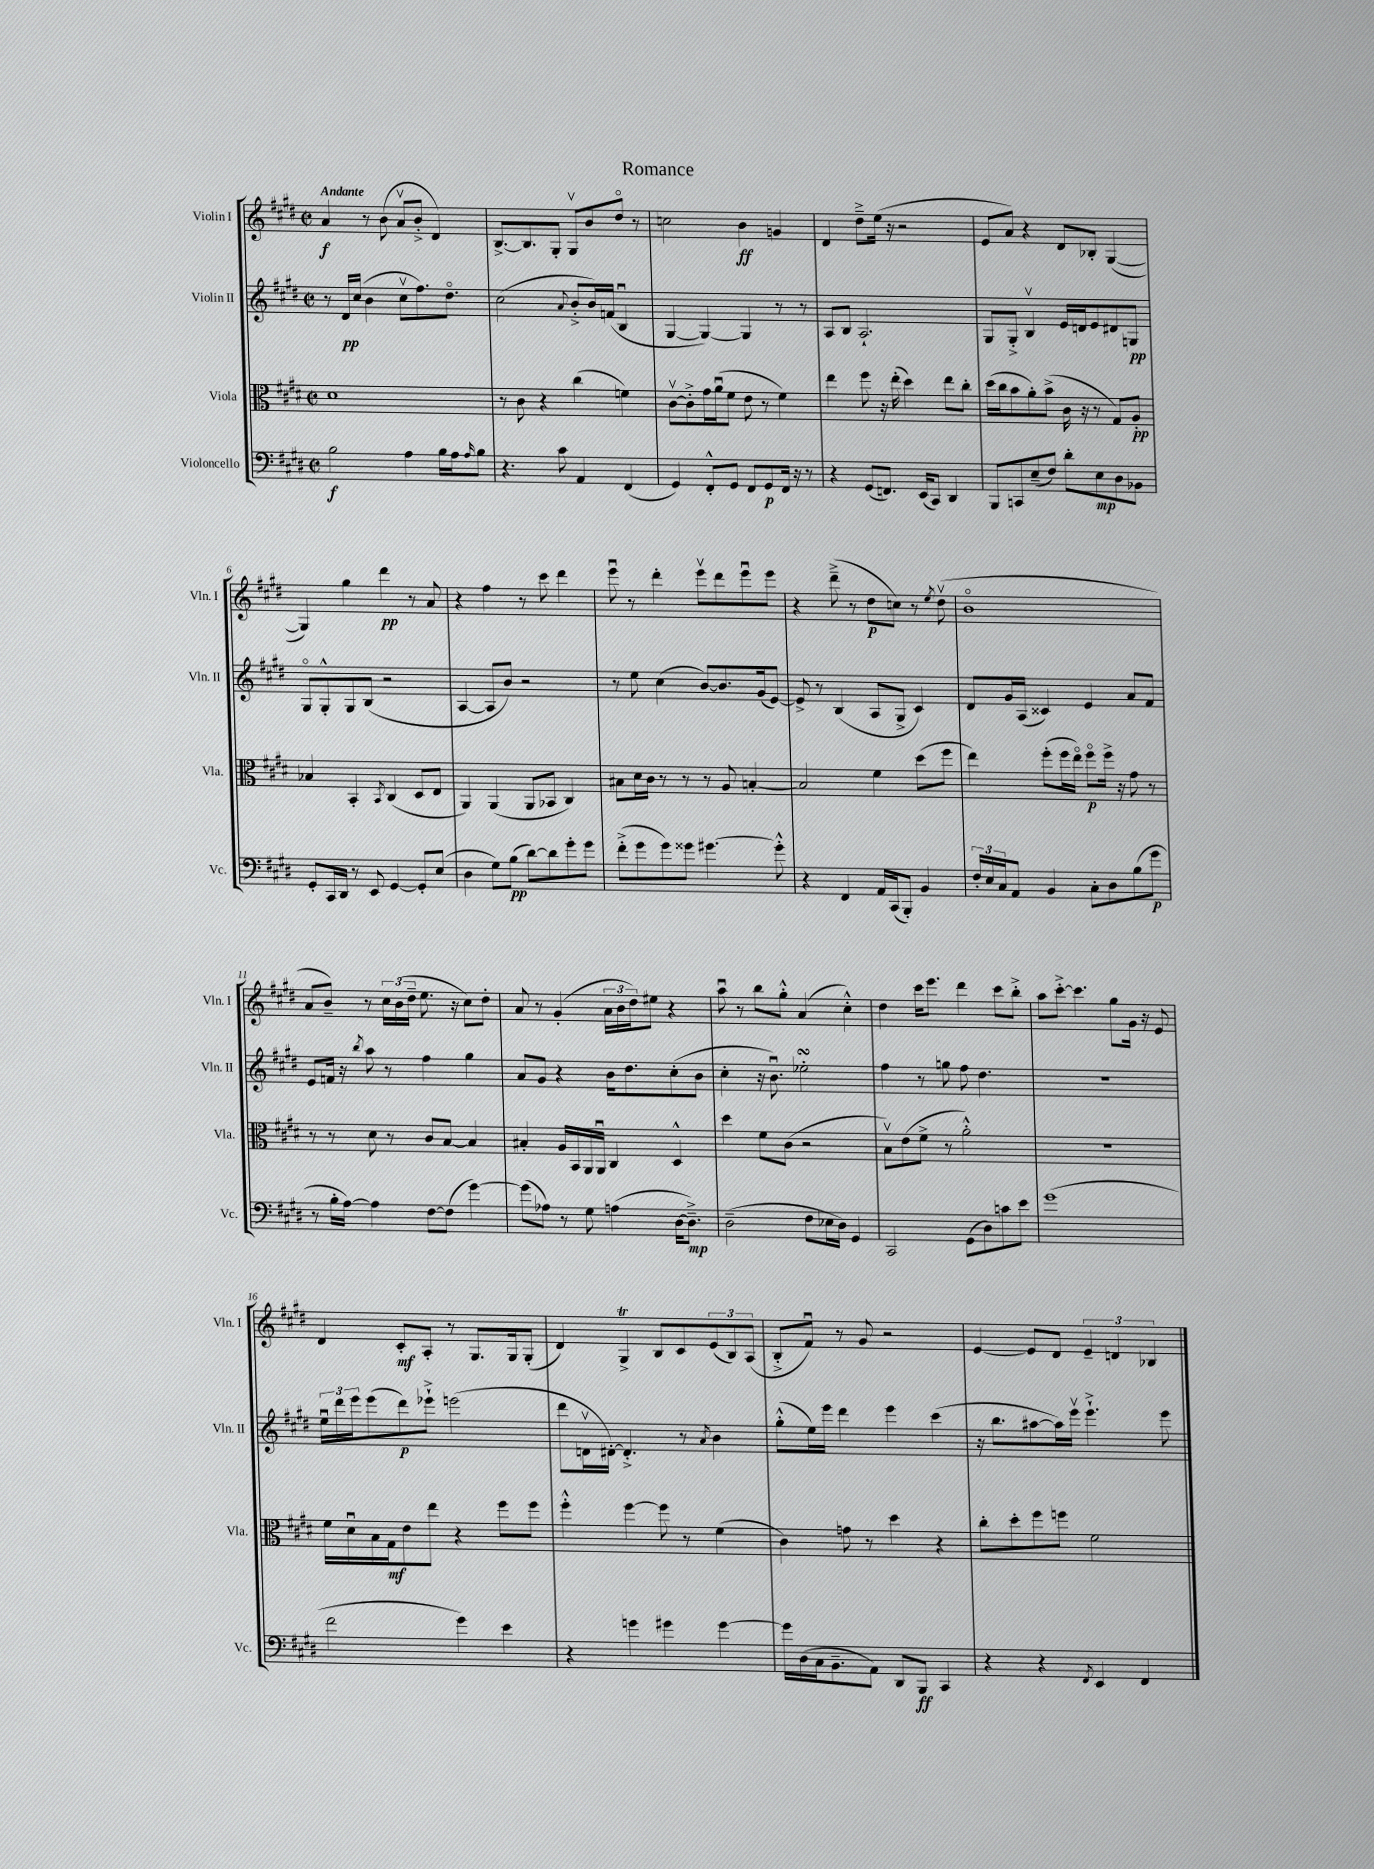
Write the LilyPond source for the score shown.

\header { title = "Romance" }
<<
\new StaffGroup <<
\new Staff = "s0" \with { instrumentName = "Violin I" shortInstrumentName = "Vln. I" } {
    \clef treble \key e \major \defaultTimeSignature \time 2/2 \tempo "Andante"
    a'4\f r8 b'8( a'8\upbow b'8-.-> dis'4) |
    b8.~-> b8. gis8-. gis8\upbow b'8 dis''8\flageolet r8 |
    c''2 b'4\ff g'4 |
    dis'4 dis''8---> e''16( r16 r2 |
    e'8 a'8) r4 dis'8 bes8-. gis4~( |
    gis4) gis''4 dis'''4\pp r8 a'8 |
    r4 fis''4 r8 cis'''8 dis'''4 |
    e'''8\downbow r8 dis'''4-. e'''8\upbow dis'''8 e'''8\downbow e'''8 |
    r4 dis'''8--->( r8 dis''8\p c''8) r8 \acciaccatura { e''8 } dis''8\upbow( |
    b'1\flageolet |
    a'8 b'8--) r8 \tuplet 3/2 { cis''16 b'16( dis''16-- } e''8. r16 cis''8) dis''8-. |
    a'8 r8 gis'4-.( \tuplet 3/2 { a'16 b'16 dis''16) } eis''8 r4 |
    a''8\downbow r8 b''8 gis''8-.-^ a'4( cis''4-.-^) |
    dis''4 cis'''16 e'''8. dis'''4 cis'''8 b''8-.-> |
    a''8 cis'''8~-.-> cis'''4. gis''8 gis'16 r16 e'8 |
    dis'4 cis'8-.\mf a8-. r8 gis8. gis16 gis8-.( |
    dis'4) gis4->\trill b8 cis'8 \tuplet 3/2 { e'8( b8) a8( } |
    b8-.-> fis'8\downbow) r8 gis'8 r2 |
    e'4~ e'8 dis'8 \tuplet 3/2 { e'4-- d'4 bes4 } \bar "|." |
}
\new Staff = "s1" \with { instrumentName = "Violin II" shortInstrumentName = "Vln. II" } {
    \clef treble \key e \major \defaultTimeSignature \time 2/2
    r8 dis'16\pp cis''16( b'4 cis''8\upbow fis''8.) dis''8.\flageolet |
    cis''2( \appoggiatura { a'8 } b'8-.-> b'16) f'16( b4\downbow |
    gis4~ gis4~) gis4 r8 r8 |
    a8 b8 a2.-! |
    gis8 gis8-.-> b4\upbow e'16 d'16 e'8 dis'8 g8\pp |
    gis8\flageolet gis8-.-^ gis8 b8( r2 |
    a4~ a8 b'8) r2 |
    r8 e''8 cis''4( b'8~) b'8. gis'16( e'8~) |
    e'8-> r8 b4( a8 gis8-> cis'4) |
    dis'8 gis'16 a16( cisis'4) e'4 a'8 fis'8 |
    e'8 f'16 r16 \acciaccatura { b''8 } a''8 r8 fis''4 gis''4 |
    a'8 gis'8 r4 b'16 dis''8. cis''8-.( b'8 |
    cis''4-. r16 b'8.\downbow) ees''2-.\turn |
    fis''4 r8 g''8 fis''8 dis''4. |
    r1 |
    \tuplet 3/2 { e''16\downbow dis'''16 e'''16 } e'''8( dis'''8\p) ees'''8-!-> e'''2( |
    dis'''8 d'16\upbow dis'16~-.) dis'4.-.-> r8 \acciaccatura { a'8 } b'4 |
    gis''8-.-^( e''16) e'''16 dis'''4 e'''4 cis'''4( |
    r16 b''8. ais''8~ ais''16) e'''16\upbow e'''4.-!-> e'''8 \bar "|." |
}
\new Staff = "s2" \with { instrumentName = "Viola" shortInstrumentName = "Vla." } {
    \clef alto \key e \major \defaultTimeSignature \time 2/2
    dis'1 |
    r8 cis'8 r4 cis''4( f'4) |
    cis'8~\upbow cis'8-.-> gis'16 a'16\downbow( fis'8 e'8 r8 fis'4) |
    e''4 fis''8 r16 e''16-.( dis''4) e''8 cis''8-. |
    dis''16( cis''16 b'8 a'8-.) b'8->( cis'16 r16 r8 gis8) a8-.\pp |
    bes4 b,4-. \acciaccatura { b,8 } cis4( dis8 e8 |
    a,4) a,4( a,8 bes,8 cis4) |
    bis8 dis'16 cis'16 r8 r8 r8 a8 b4~-. |
    b2 fis'4 dis''8( fis''8 |
    e''4) fis''8-.( fis''16 e''16\flageolet) fis''8\flageolet\p fis''16-> r16 gis'8 r8 |
    r8 r8 dis'8 r8 cis'8 b8~ b4 |
    bis4-. a16 b,16 a,16 a,16\downbow cis4 dis4-^ |
    dis''4 fis'8 cis'8( r2 |
    b8\upbow) e'8( fis'8-> r8 a'2-.-^) |
    R1 |
    fis'16 dis'16\downbow b16 gis16\mf e'8 e''8 r4 fis''8 fis''8 |
    fis''4-.-^ fis''4~ fis''8 r8 fis'4( |
    cis'4) g'8 r8 dis''4 r4 |
    cis''8-. dis''8-. fis''8 f''8 fis'2 \bar "|." |
}
\new Staff = "s3" \with { instrumentName = "Violoncello" shortInstrumentName = "Vc." } {
    \clef bass \key e \major \defaultTimeSignature \time 2/2
    b2\f a4 b16 a16 \grace { a16 } b8 |
    r4. cis'8 a,4 fis,4( |
    gis,4) fis,8-.-^ gis,8 fis,8 gis,8\p fis,16 r16 r8 |
    r4 gis,8( f,8.) e,16( cis,8) dis,4 |
    b,,8 c,8 e8--( fis8) dis'8-. e8\mp dis8 bes,8 |
    gis,8-. cis,16 dis,16 r8 e,8 gis,4~ gis,8-. e8( |
    dis4 gis8) b8\pp( dis'8~) dis'8 gis'8-. gis'8 |
    fis'8-.->( gis'8 gis'8) gisis'8 gis'4.~ gis'8-.-^ |
    r4 fis,4 a,16 cis,16( b,,8-.) b,4 |
    \tuplet 3/2 { fis16-. e16 cis16 } a,8 b,4 cis8-. dis8 b8( gis'8\p |
    r8 b16-. a16~) a4 fis8~ fis8( gis'4~) |
    gis'8( aes8) r8 gis8 a4( dis16~ dis8.--->\mp) |
    dis2--( fis8 ees16 dis16) gis,4 |
    cis,2 gis,8( dis8) c'8 e'8 |
    gis'1( |
    fis'2 gis'4) e'4 |
    r4 g'4 gis'4 gis'4~ |
    gis'16 dis16( cis16 b,8.-- a,8) dis,8 b,,8\ff cis,4 |
    r4 r4 \acciaccatura { fis,8 } e,4 fis,4 \bar "|." |
}
>>
>>
